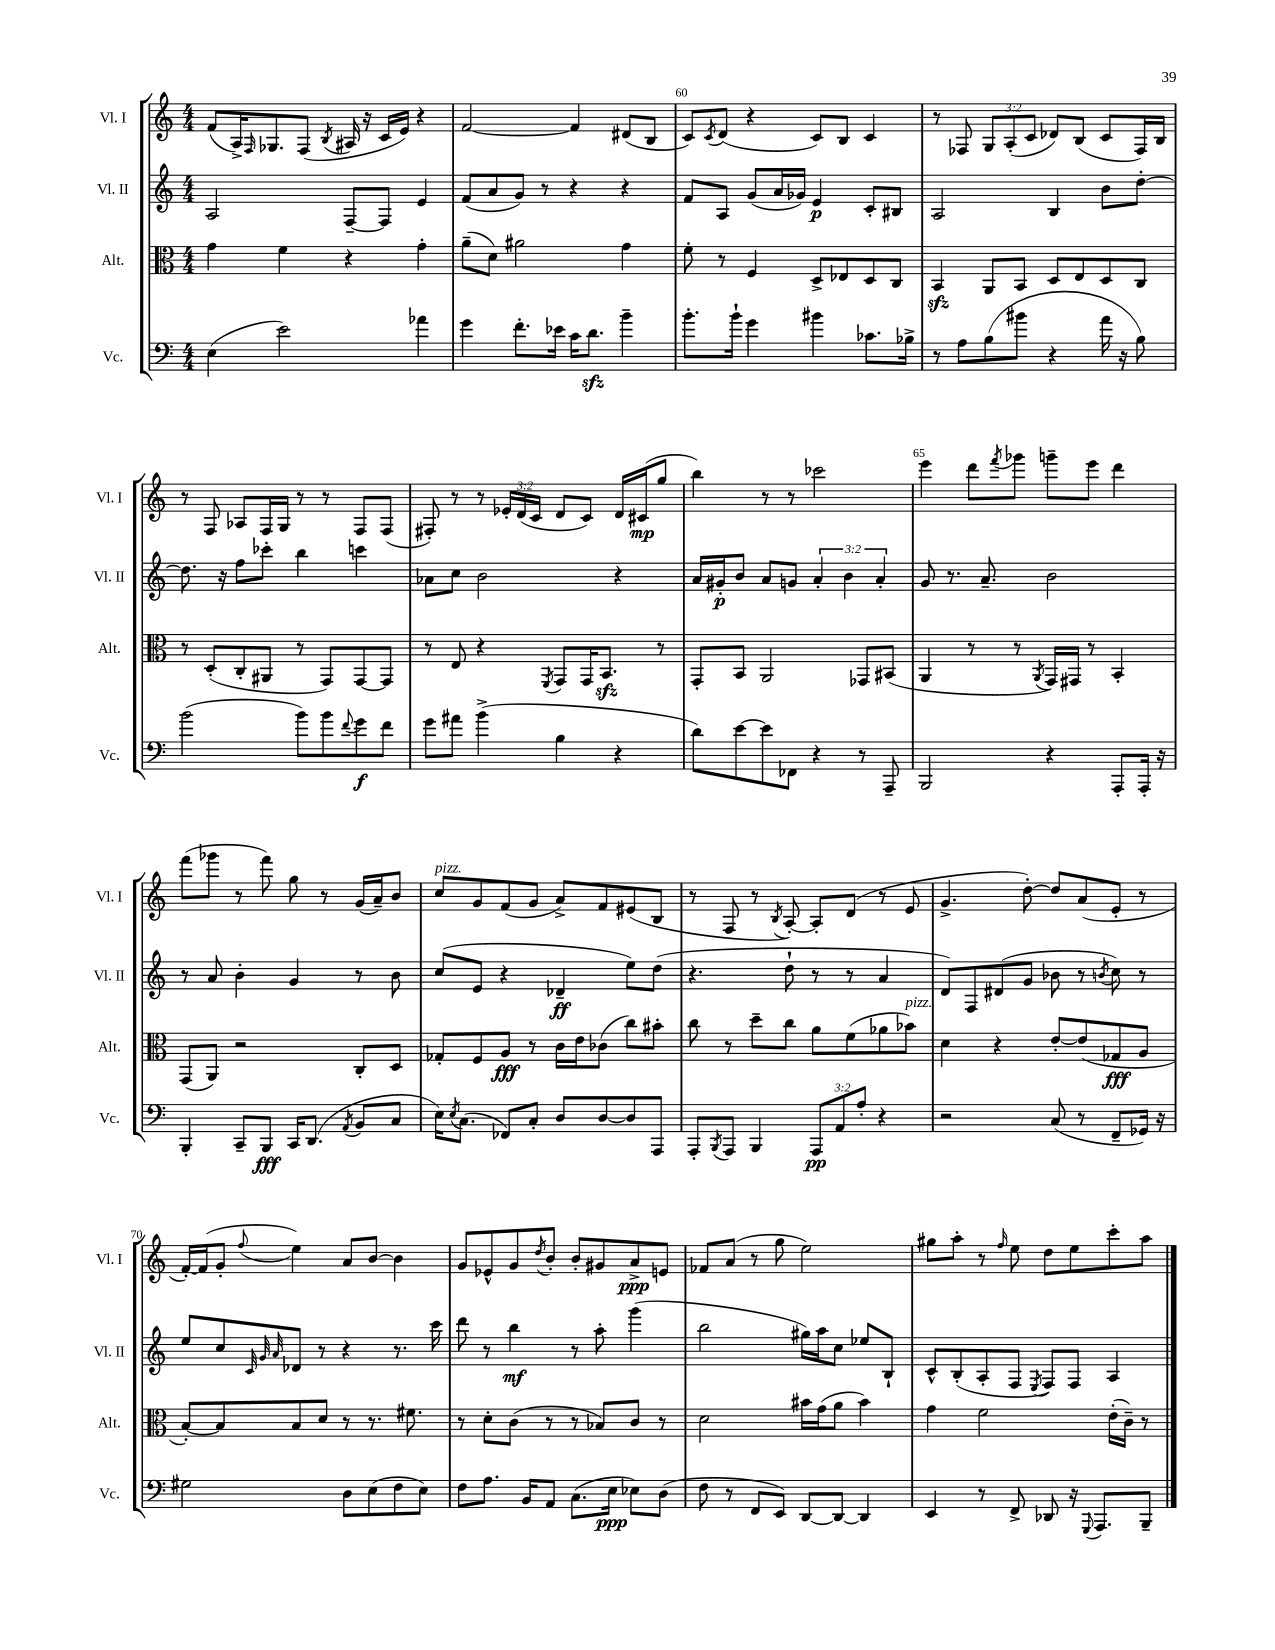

**kern	**kern	**kern	**kern
*staff4	*staff3	*staff2	*staff1
*clefF4	*clefC3	*clefG2	*clefG2
*k[]	*k[]	*k[]	*k[]
*M4/4	*M4/4	*M4/4	*M4/4
(4E\	4g\	2A/	(8f/L
.	.	.	16A^/K)
.	.	.	16qqF/
.	.	.	8.G-/
2e\)	4f\	.	.
.	.	.	(8F/J
.	.	.	8qB/
.	4r	[8F~/L	16A#/
.	.	.	16r
.	.	8F/]J	16c/LL
.	.	.	16e/JJ)
4a-\	4g'\	4e/	4r
=	=	=	=
4g\	(8a~\L	(8f/L	[2f/
.	8d\J)	8a/	.
8.f'\L	2a#\	8g/J)	.
.	.	8r	.
16e-\Jk	.	.	.
16c\LK	.	4r	4f/]
8.d\J	.	.	.
4b~\	4g\	4r	(8d#/L
.	.	.	8B/J
=	=	=	=
8.b'\L	8f'\	8f/L	8c/L)
.	.	.	8qc/
.	8r	8A/J	(8d/J
16b`\Jk	.	.	.
4g\	4F/	(8g/L	4r
.	.	16a/L	.
.	.	16g-/JJ)	.
4b#\	8D^/L	4e/	8c/L)
.	8E-/	.	8B/J
8.c-\L	8D/	8c'/L	4c/
.	8C/J	8B#/J	.
16B-^\Jk	.	.	.
=	=	=	=
8r	4BB/	2A/	8r
8A\L	.	.	8F-/
(8B\	8AA/L	.	12G/L
.	.	.	(12A'/
8b#\J	8BB/J	.	.
.	.	.	12c/J
4r	8D/L	4B/	8d-/L)
.	8E/	.	(8B/J
16a\	8D/	8b\L	8c/L
16r	.	.	.
8B\)	8C/J	[8dd'\J	16F-/L)
.	.	.	16B/JJ
=	=	=	=
(2b\	8r	8.dd\]	8r
.	(8D'/L	.	8F/
.	.	16r	.
.	8C'/	8ff\L	8A-/L
.	8AA#/J	8ccc-'\J	16F/L
.	.	.	16G/JJ
8b\L)	8r	4bb\	8r
8b\	8GG/L)	.	8r
8qqf/	.	.	.
8g\	[8GG/	4ccc\	8F/L
8f\J	8GG/]J	.	(8F/J
=	=	=	=
8g\L	8r	8a-\L	8F#'/)
8a#\J	8E/	8cc\J	8r
(4b^\	4r	2b\	8r
.	.	.	24e-'/LL
.	.	.	(24d/
.	.	.	24c/JJ
.	8qFF/	.	.
4B\	8GG/L	.	8d/L
.	16GG/K	.	8c/J)
.	8.BB/J	.	.
4r	.	4r	16d/LL
.	.	.	(16c#/J
.	8r	.	8gg/J
=	=	=	=
8d\L)	8GG'/L	16a/LL	4bb\)
.	.	16g#'/J	.
[8e\	8BB/J	8b/J	.
8e\]	2AA/	8a/L	8r
8FF-\J	.	8g/J	8r
4r	.	6a'/	2ccc-\
.	.	6b\	.
8r	8GG-/L	.	.
.	.	6a'/	.
8AAA~/	(8BB#/J	.	.
=	=	=	=
2BBB/	4AA/	8g/	4eee\
.	.	8.r	.
.	8r	.	8ddd\L
.	.	8.a~/	.
.	.	.	8qfff/
.	8r	.	8ggg-\J
.	8qAA/	.	.
4r	16GG/LL)	2b\	8ggg~\L
.	16GG#/JJ	.	.
.	8r	.	8eee\J
8AAA'/L	4BB'/	.	4ddd\
16AAA'/Jk	.	.	.
16r	.	.	.
=	=	=	=
4BBB'/	(8GG/L	8r	(8fff\L
.	8AA/J)	8a/	8ggg-\J
8CC~/L	2r	4b'\	8r
8BBB/J	.	.	8fff\)
16CC/LK	.	4g/	8gg\
(8.DD/J	.	.	.
.	.	.	8r
8qAA/	.	.	.
8BB/L	8C'/L	8r	(16g/LL
.	.	.	16a~/J)
8C/J	8D/J	8b\	8b/J
=	=	=	=
16E\LK)	8G-'/L	(8cc/L	8cc/L
8qE/	.	.	.
(8.C\J	.	.	.
.	8F/	8e/J	8g/
8FF-/L)	8A/J	4r	(8f/
8C'/J	8r	.	8g/J
8D/L	16c\LL	4d-~/	8a^/L)
.	16e\J	.	.
[8D/	(8c-\J	.	8f/
8D/]	8cc\L)	8ee\L)	(8e#/
8AAA/J	8b#'\J	(8dd\J	8B/J
=	=	=	=
8AAA'/L	8cc\	4.r	8r
8qBBB/	.	.	.
8AAA/J	8r	.	8F/
4BBB/	8dd~\L	.	8r
.	.	.	8qB/
.	8cc\J	8dd`\	[8A'/)
12AAA/L	8a\L	8r	8A'/]L
12AA/	.	.	.
.	(8f\	8r	(8d/J
12A'/J	.	.	.
4r	8a-\	4a/	8r
.	8b-\J)	.	8e/
=	=	=	=
2r	4d\	8d/L)	4.g^/
.	.	8F/	.
.	4r	(8d#/	.
.	.	8g/J	[8dd'\)
(8C/	[8e'/L	8b-\	8dd/]L
8r	(8e/]	8r	(8a/
.	.	8qb/	.
8FF~/L	8G-/	8cc\)	8e'/J
16GG-/Jk)	8A/J	8r	8r
16r	.	.	.
=	=	=	=
2G#\	[8B'/L)	8ee/L	[16f'/LL)
.	.	.	(16f/]J
.	8B/]	8cc/	8g'/J
.	.	32qqc/	.
.	.	32qqg/	.
.	.	32qqa/	8qqff/
.	8B/	8d-/J	4ee\)
.	8d/J	8r	.
8D\L	8r	4r	8a/L
(8E\	8.r	.	[8b/J
8F\	.	8.r	4b\]
.	8.f#\	.	.
8E\J)	.	.	.
.	.	16ccc\	.
=	=	=	=
8F\L	8r	8ddd\	8g/L
8.A\J	8d'\L	8r	8e-^^/
.	(8c\J	4bb\	8g/
16BB/LK	.	.	.
.	.	.	8qdd/
8AA/J	8r	.	8b'/J
(8.C\L	8r	8r	8b'/L
.	8B-/L)	8aa'\	8g#/
16E\Jk	.	.	.
8E-\L)	8c/J	(4ggg\	8a^/
(8D\J	8r	.	8e/J
=	=	=	=
8F\	2d\	2bb\	8f-/L
8r	.	.	(8a/J
8FF/L	.	.	8r
8EE/J)	.	.	8gg\
[8DD/L	16b#\LL	16gg#\LL)	2ee\)
.	(16g\J	16aa\J	.
8DD/_J	8a\J	8cc\J	.
4DD/]	4b#\)	8ee-/L	.
.	.	8B`/J	.
=	=	=	=
4EE/	4g\	8c^^/L	8gg#\L
.	.	(8B'/	8aa'\J
8r	2f\	8A'/	8r
.	.	.	16qqff/
8FF^/	.	8F/J	8ee\
.	.	8qE/	.
8DD-/	.	8F/L)	8dd\L
16r	.	8F/J	8ee\
8qqGGG/	.	.	.
8.AAA/L	.	.	.
.	(16e'\LL	4A/	8ccc'\
.	16c~\JJ)	.	.
8BBB~/J	8r	.	8aa\J
==	==	==	==
*-	*-	*-	*-
